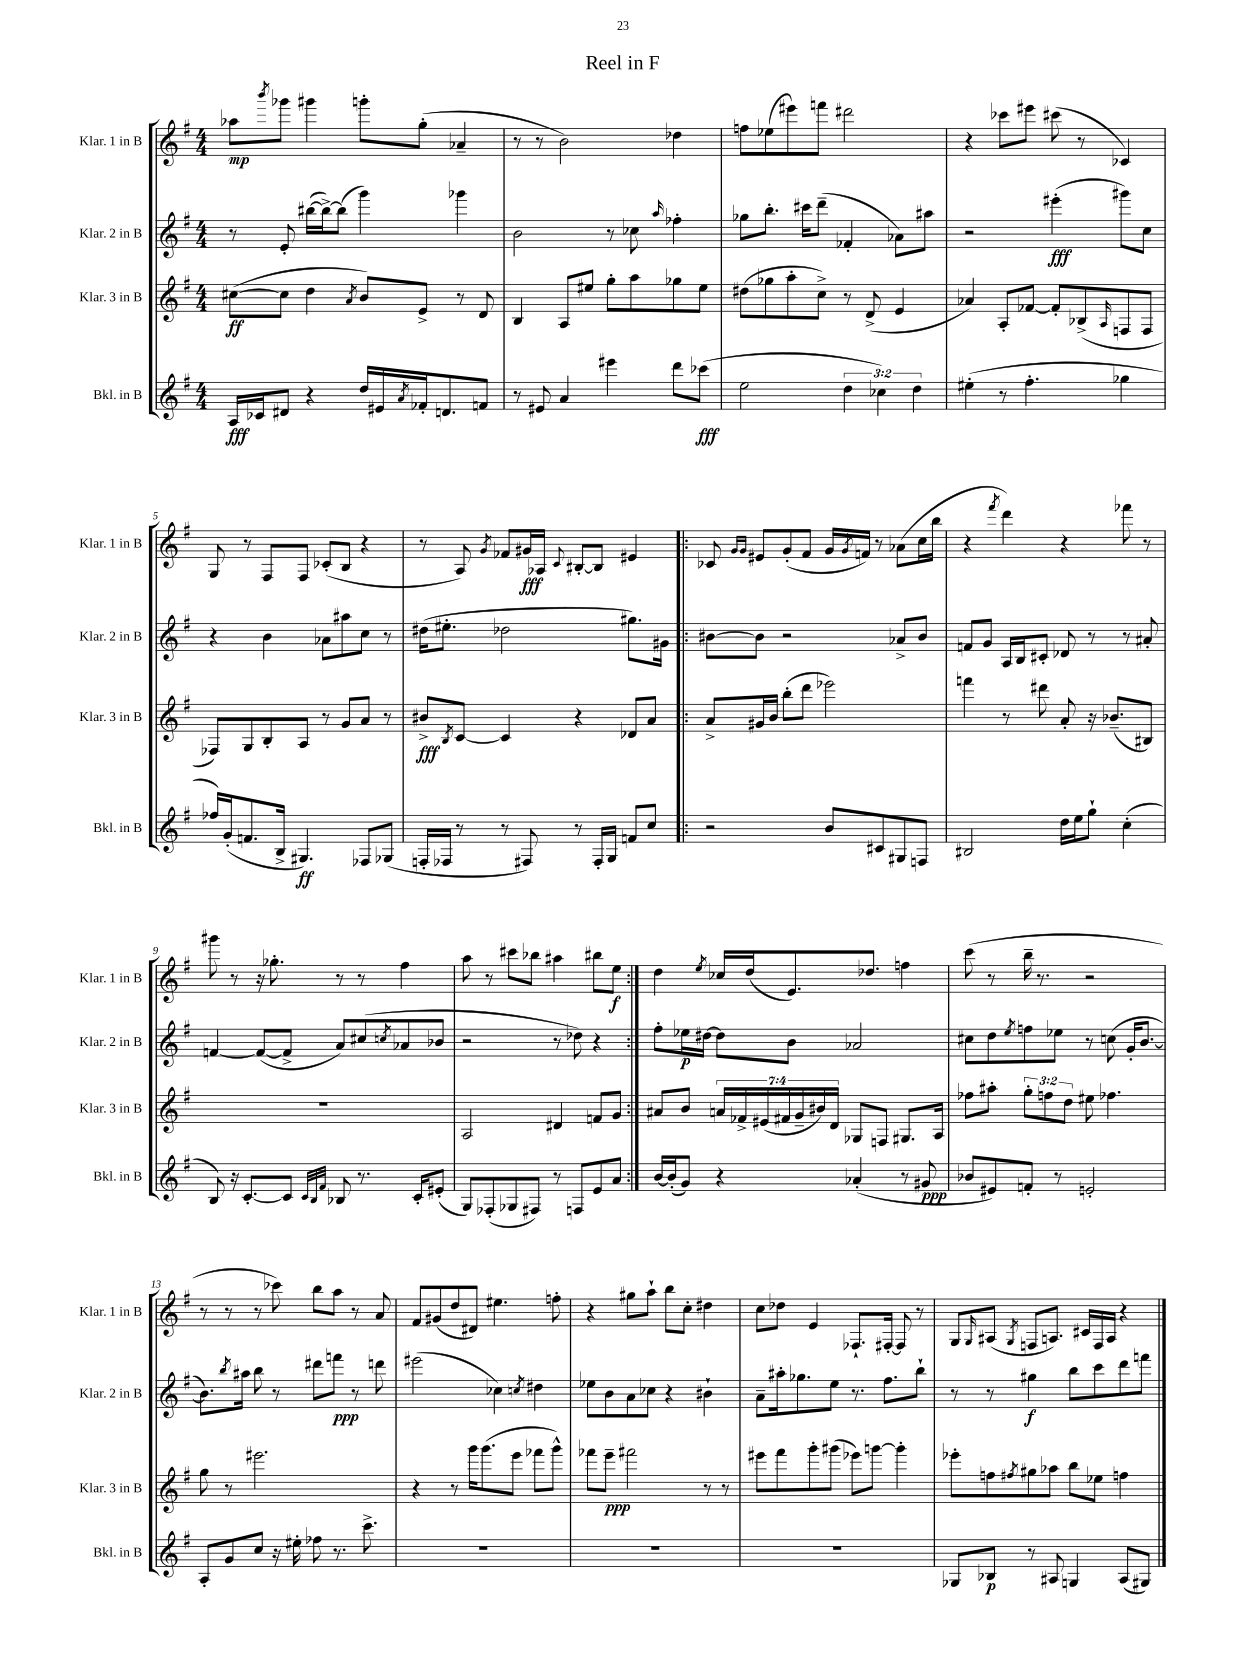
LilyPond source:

\header { title = "Reel in F" }
<<
\new StaffGroup <<
\new Staff = "s0" \with { instrumentName = "Klar. 1 in B" shortInstrumentName = "Klar. 1 in B" } {
    \clef treble \key g \major \numericTimeSignature \time 4/4
    aes''8\mp \acciaccatura { b'''8 } ges'''8 gis'''4 g'''8-. g''8-.( aes'4-- |
    r8 r8 b'2) des''4 |
    f''8 ees''8( eis'''8) f'''8 dis'''2 |
    r4 ces'''8 eis'''8 cis'''8( r8 ces'4) |
    g8 r8 fis8 fis8 ces'8-.( b8 r4 |
    r8 a8) \acciaccatura { g'8 } fes'8 gis'16\fff aes16 \appoggiatura { c'8 } bis8~-. bis8 eis'4 |
    \repeat volta 2 { ces'8 \grace { g'16 g'16 } eis'8 g'8-.( fis'8 g'16 \acciaccatura { g'8 } f'16) r8 aes'8( c''16 b''16 |
    r4 \acciaccatura { fis'''8 } d'''4) r4 fes'''8 r8 |
    gis'''8 r8 r16 ges''8.-. r8 r8 fis''4 |
    a''8 r8 cis'''8 bes''8 ais''4 bis''8 e''8\f | }
    d''4 \acciaccatura { e''8 } ces''16 d''16( e'8.) des''8. f''4 |
    c'''8( r8 b''16-- r8. r2 |
    r8 r8 r8 ces'''8) b''8 a''8 r8 a'8 |
    fis'8 gis'8( d''8 dis'8) eis''4. f''8-. |
    r4 gis''8 a''8-! b''8 c''8-. dis''4 |
    c''8 des''8 e'4 fes8.-! fis16~-. fis8 r8 |
    g8 \grace { g16 } ais8( \acciaccatura { g8 } f8 a8.) cis'16 f16 a16 r4 \bar "|." |
}
\new Staff = "s1" \with { instrumentName = "Klar. 2 in B" shortInstrumentName = "Klar. 2 in B" } {
    \clef treble \key g \major \numericTimeSignature \time 4/4
    r8 e'8-. bis''16~( bis''16~->) bis''8( g'''4) ges'''4 |
    b'2 r8 ces''8 \grace { a''16 } fes''4-. |
    ges''8 b''8.-. cis'''16 d'''8--( fes'4-. aes'8) ais''8 |
    r2 eis'''4-.\fff( gis'''8) c''8 |
    r4 b'4 aes'8 ais''8 c''8 r8 |
    dis''16( eis''8.-. des''2 gis''8.) gis'16 |
    \repeat volta 2 { bis'8~ bis'8 r2 aes'8-> bis'8 |
    f'8 g'8 a16 b16 cis'8-. des'8 r8 r8 ais'8-. |
    f'4~ f'8~( f'8-> a'8) cis''8( \acciaccatura { c''8 } aes'8 bes'8 |
    r2 r8 des''8) r4 | }
    fis''8-. ees''16\p dis''16~ dis''8 b'8 aes'2 |
    cis''8 d''8 \acciaccatura { e''8 } f''8 ees''8 r8 c''8( g'16-. b'8.~ |
    b'8.) \acciaccatura { b''8 } ais''16 b''8 r8 dis'''8 f'''8\ppp r8 d'''8 |
    eis'''2( ces''4) \acciaccatura { c''8 } dis''4 |
    ees''8 b'8 a'8 ces''8 r4 bis'4-! |
    a'8-- ais''16-. ges''8. e''8 r8. fis''8. b''8-! |
    r8 r8 gis''4\f b''8 c'''8 d'''8 f'''8 \bar "|." |
}
\new Staff = "s2" \with { instrumentName = "Klar. 3 in B" shortInstrumentName = "Klar. 3 in B" } {
    \clef treble \key g \major \numericTimeSignature \time 4/4 \override Staff.TupletNumber.text = #tuplet-number::calc-fraction-text
    cis''8~\ff( cis''8 d''4 \acciaccatura { a'8 } b'8) e'8-> r8 d'8 |
    b4 a8 eis''8 g''8-. a''8 ges''8 eis''8 |
    dis''8( ges''8 a''8-. c''8->) r8 d'8->( e'4 |
    aes'4) a8-. fes'8~ fes'8-. bes8->( \grace { a16 } f8 f8 |
    fes8) g8 b8-. a8 r8 g'8 a'8 r8 |
    bis'8->\fff \acciaccatura { b8 } c'8~ c'4 r4 des'8 a'8 |
    \repeat volta 2 { a'8-> gis'16 b'16 b''8-.( d'''8 ees'''2) |
    f'''4 r8 dis'''8 a'8-. r16 bes'8.--( bis8) |
    R1 |
    a2 dis'4 f'8 g'8 | }
    ais'8 b'8 \tuplet 7/4 { a'16 fes'16-> eis'16( fis'16 g'16-- bis'16) d'16 } ges8 f8 gis8. a16 |
    fes''8 ais''8-. \tuplet 3/2 { g''8-. f''8 d''8 } eis''8 fes''4. |
    g''8 r8 eis'''2. |
    r4 r8 g'''16 g'''8.( e'''8 fes'''8 g'''8-^) |
    fes'''8 e'''8--\ppp fis'''2 r8 r8 |
    eis'''8 fis'''8 g'''8-. gis'''8( ees'''8) g'''8~ g'''4-. |
    ees'''8-. f''8 \acciaccatura { fis''8 } gis''8 aes''8 b''8 ees''8 f''4 \bar "|." |
}
\new Staff = "s3" \with { instrumentName = "Bkl. in B" shortInstrumentName = "Bkl. in B" } {
    \clef treble \key g \major \numericTimeSignature \time 4/4 \override Staff.TupletNumber.text = #tuplet-number::calc-fraction-text
    a16\fff ces'16 dis'8 r4 d''16 eis'16 \acciaccatura { a'8 } fes'16-. d'8. f'8 |
    r8 eis'8 a'4 eis'''4 d'''8 ces'''8\fff( |
    e''2 \tuplet 3/2 { d''4 ces''4) d''4 } |
    eis''4-.( r8 fis''4.-. ges''4 |
    fes''16) g'16-.( f'8. b16-> gis4.\ff) fes8 ges8( |
    f16-. fes16 r8 r8 fis8) r8 fis16-. g16 f'8 c''8 |
    \repeat volta 2 { r2 b'8 cis'8 gis8 f8 |
    bis2 d''16 e''16 g''8-! c''4-.( |
    b8) r16 c'8.~-. c'8 \grace { c'32 b32 fis'32 } bes8 r8. c'16-. eis'8-.( |
    g8) fes8-.( ges8 fis8) r8 f8 e'8 a'8 | }
    b'16~ b'16-.( g'8) r4 aes'4-.( r8 gis'8\ppp |
    bes'8 eis'8) f'8-. r8 e'2-. |
    a8-. g'8 c''8 r16 eis''16-. fes''8 r8. c'''8.-> |
    R1 |
    R1 |
    R1 |
    ges8 bes8\p r8 ais8 g4 ais8( gis8) \bar "|." |
}
>>
>>
